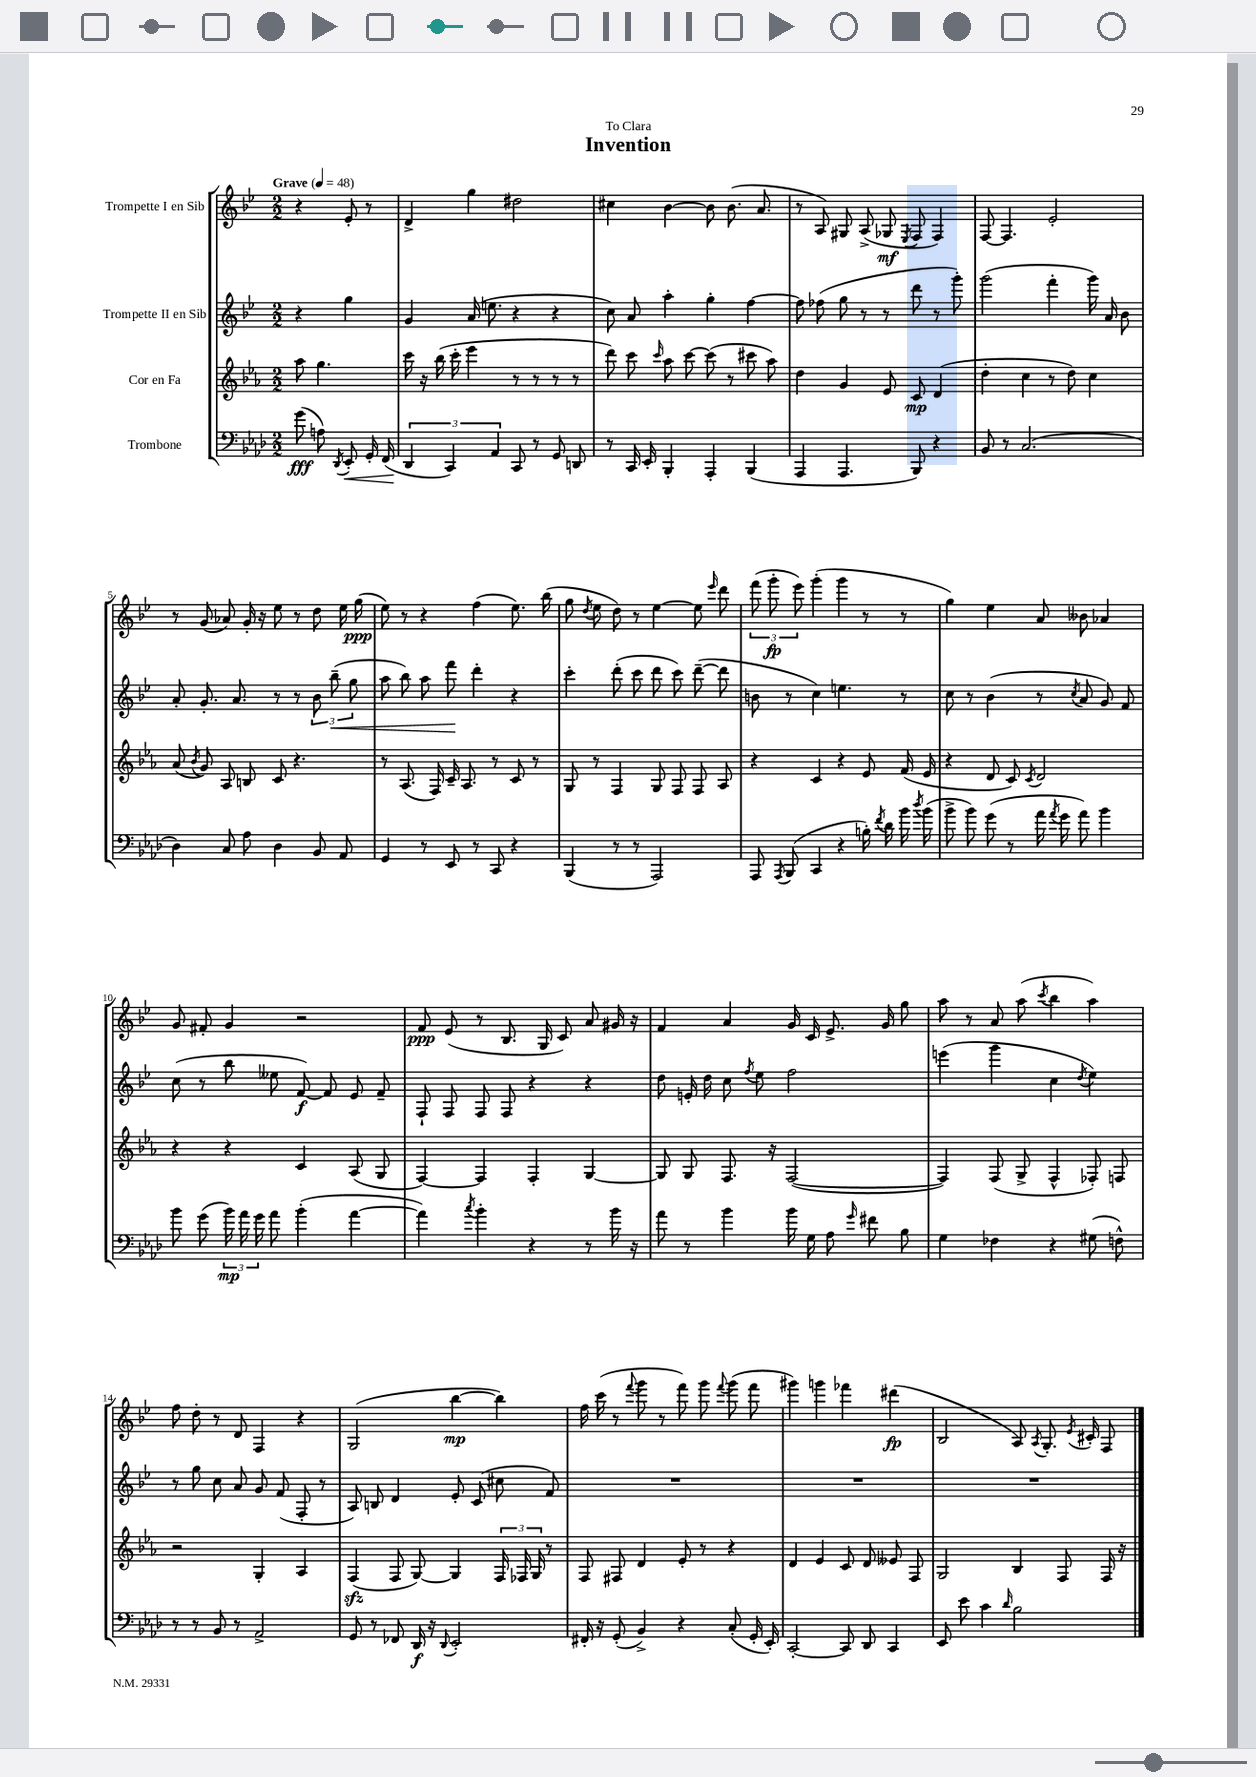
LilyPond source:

\header { title = "Invention" dedication = "To Clara" }
<<
\new StaffGroup <<
\new Staff = "s0" \with { instrumentName = "Trompette I en Sib" } {
    \clef treble \key bes \major \numericTimeSignature \time 2/2 \partial 2 \tempo "Grave" 4 = 48
    \autoBeamOff r4 ees'8-. r8 |
    d'4-> g''4 dis''2 |
    cis''4 bes'4~ bes'8 bes'8.( a'8. |
    r8 a8) gis8 a8->( ges8\mf \acciaccatura { ees8 } f8 f4) |
    f8~ f4. ees'2-. |
    r8 g'8( aes'8) g'16-. r16 ees''8 r8 d''8 ees''16 g''16\ppp( |
    ees''8) r8 r4 f''4( ees''8.) bes''16( |
    g''8 \acciaccatura { d''8 } ees''8 d''8) r8 ees''4~ ees''8 \grace { ees'''16 } d'''8 |
    \tuplet 3/2 { f'''8( g'''8-.\fp ees'''8) } g'''4-.( g'''4 r8 r8 |
    g''4) ees''4 a'8 beses'8 aes'4 |
    g'8 fis'8-. g'4 r2 |
    f'8\ppp ees'8( r8 bes8. g16 c'8) a'8 gis'16 r16 |
    f'4 a'4 g'16 c'16 ees'8.-> g'16 g''8 |
    a''8 r8 a'8 a''8( \acciaccatura { c'''8 } bes''4 a''4) |
    f''8 d''8-. r8 d'8 f4 r4 |
    g2( bes''4~\mp bes''4) |
    f''16 c'''16( r8 \appoggiatura { f'''8 } g'''8 r8 f'''8) g'''8 \appoggiatura { f'''8 } g'''8( f'''8 |
    gis'''4) g'''4 fes'''4 dis'''4\fp( |
    bes2 a8) \acciaccatura { a8 } g8.-. \acciaccatura { ees'8 } cis'16-. f8 \bar "|." |
}
\new Staff = "s1" \with { instrumentName = "Trompette II en Sib" } {
    \clef treble \key bes \major \numericTimeSignature \time 2/2 \partial 2
    \autoBeamOff r4 g''4 |
    g'4 a'16( e''8. r4 r4 |
    c''8) a'8 a''4-. g''4-. f''4~ |
    f''8 fes''8( g''8 r8 r8 d'''8 r8 g'''8-.) |
    g'''2( f'''4-. g'''16) a'16 bes'8 |
    a'8-. g'8.-. a'8. r8 r8 \tuplet 3/2 { bes'8 bes''8--\<( g''8 } |
    a''8 bes''8) a''8 f'''8\! d'''4-. r4 |
    c'''4-. d'''8-.( c'''8 d'''8 c'''8) d'''8~--( d'''8 |
    b'8 r8 c''4) e''4. r8 |
    c''8 r8 bes'4( r8 \acciaccatura { c''8 } a'8 g'8) f'8 |
    c''8( r8 bes''8 eeses''8 f'8~\f) f'8 ees'8 f'8-- |
    f8-! f8 f8 f8 r4 r4 |
    d''8 e'16-. d''16 c''8 \acciaccatura { f''8 } ees''8 f''2 |
    e'''4( g'''4 c''4 \acciaccatura { d''8 } ees''4) |
    r8 g''8 c''8 a'8 g'8 f'8( f8-. r8 |
    a8) b8 d'4 ees'8-. c'8( cis''8 f'8) |
    R1 |
    R1 |
    R1 \bar "|." |
}
\new Staff = "s2" \with { instrumentName = "Cor en Fa" } {
    \clef treble \key ees \major \numericTimeSignature \time 2/2 \partial 2
    \autoBeamOff aes''8 g''4. |
    c'''16 r16 bes''16( c'''16-. ees'''4 r8 r8 r8 r8 |
    d'''8) c'''8 \grace { c'''16 } aes''8 c'''8~ c'''8( r8 cis'''8 aes''8) |
    d''4 g'4 ees'8 c'8\mp d'4( |
    d''4-. c''4 r8 d''8) c''4 |
    aes'8( \acciaccatura { bes'8 } g'8) aes8 b8 c'8 r4. |
    r8 aes8.( f16) c'16-- aes8. r8 c'8 r8 |
    g8 r8 f4 g8 f8 f8 aes8 |
    r4 c'4 r4 ees'8 f'16( ees'16 |
    r4 d'8 c'8) \acciaccatura { c'8 } d'2 |
    r4 r4 c'4 aes8( g8 |
    f4~) f4 f4-. g4~ |
    g8 g8 f8. r16 f2~( |
    f4) f8( g8-> f4-^ fes8-.) f8 |
    r2 g4-. aes4 |
    f4\sfz( f8 g8~) g4 \tuplet 3/2 { f16 fes16 g16 } r8 |
    f8 fis8 d'4 ees'8-. r8 r4 |
    d'4 ees'4 c'8 d'8 eeses'8 f8 |
    g2 bes4 f8 f16 r16 \bar "|." |
}
\new Staff = "s3" \with { instrumentName = "Trombone" } {
    \clef bass \key aes \major \numericTimeSignature \time 2/2 \partial 2
    \autoBeamOff g'8\fff( a8) \acciaccatura { des,8 } ees,8-.\< g,16-. f,16( |
    \tuplet 3/2 { des,4\! c,4) aes,4 } c,8 r8 g,8 d,8 |
    r8 c,16 ees,16-. bes,,4-. aes,,4-. bes,,4( |
    aes,,4 aes,,4. bes,,8) r4 |
    bes,8 r8 c2.( |
    des4) c8 aes8 des4 bes,8 aes,8 |
    g,4 r8 ees,8 r8 c,8 r4 |
    bes,,4( r8 r8 aes,,2) |
    aes,,8 \acciaccatura { aes,,8 } bes,,8( c,4 r4 b16-.) \acciaccatura { f'8 } des'16 bes'16 \acciaccatura { des''8 } bes'16( |
    bes'8-> bes'8) g'8( r8 aes'16 \acciaccatura { aes'8 } g'16 aes'8) bes'4 |
    bes'8 g'8( \tuplet 3/2 { bes'16\mp) aes'16 g'16 } aes'8 bes'4-.( aes'4~ |
    aes'4) \acciaccatura { c''8 } bes'4-. r4 r8 bes'16 r16 |
    aes'8 r8 bes'4 bes'16 g16 aes8 \grace { g'16 } fis'8 bes8 |
    g4 fes4 r4 gis8( f8-^) |
    r8 r8 bes,8 r8 aes,2-> |
    g,8 r8 fes,8 des,16\f r16 \appoggiatura { des,8 } ees,2-. |
    fis,16-. r16 g,8-.( bes,4->) r4 c8-.( g,16-. ees,16-.) |
    c,2~-. c,8 des,8 c,4 |
    ees,8 ees'8 c'4 \grace { des'16 } bes2 \bar "|." |
}
>>
>>
